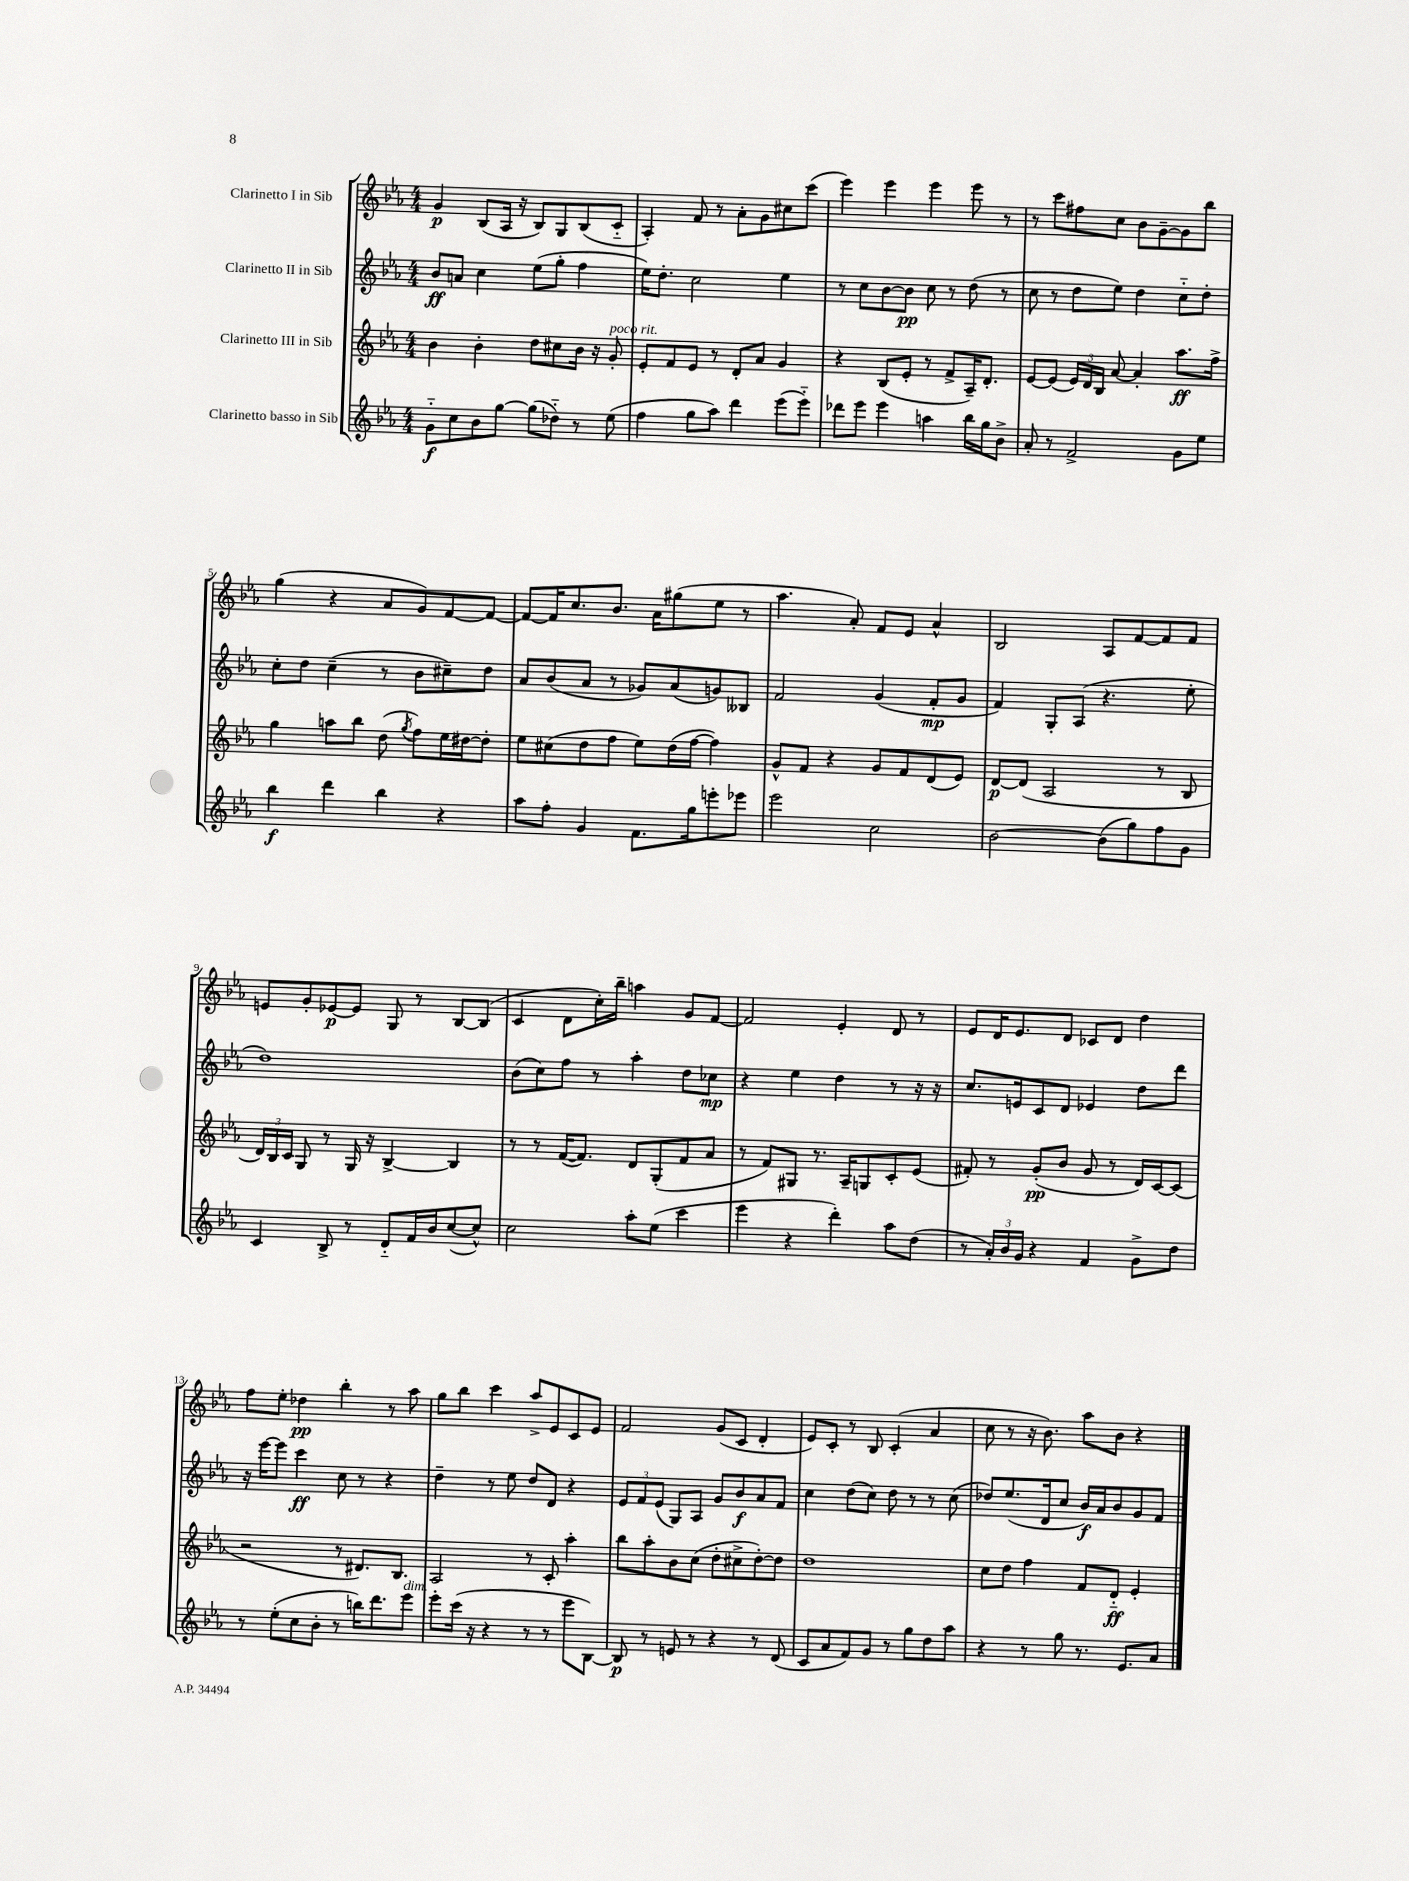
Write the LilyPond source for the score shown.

<<
\new StaffGroup <<
\new Staff = "s0" \with { instrumentName = "Clarinetto I in Sib" } {
    \clef treble \key ees \major \numericTimeSignature \time 4/4
    \autoBeamOff g'4\p bes8[( aes16] r16 bes8[) g8 bes8( c'8]-_ |
    aes4-.) f'8 r8 aes'8[-. g'8 cis''8 c'''8]( |
    ees'''4) ees'''4 ees'''4 ees'''8 r8 |
    r8 c'''8[ fis''8 c''8] bes'8[ g'8~-- g'8 bes''8] |
    g''4( r4 aes'8[ g'8) f'8~ f'8]~ |
    f'8[~ f'16 c''8. bes'8.] aes'16[ gis''8( ees''8] r8 |
    aes''4. aes'8-.) f'8[ ees'8] aes'4-^ |
    bes2 aes8[ f'8~ f'8 f'8] |
    e'8[ g'8-. ees'8~\p ees'8] g8 r8 bes8[~ bes8]( |
    c'4 d'8[ c''16-.) bes''16]-- a''4 g'8[ f'8]~ |
    f'2 ees'4-. d'8 r8 |
    ees'8[ d'16 ees'8. d'8] ces'8[ d'8] d''4 |
    f''8[ ees''8]-. des''4\pp bes''4-. r8 aes''8 |
    g''8[ bes''8] c'''4 aes''8[-> ees'8 c'8 ees'8] |
    f'2 g'8[( c'8] d'4-. |
    ees'8[) c'8]-. r8 bes8 c'4-.( aes'4 |
    c''8 r8 r16 bes'8.) aes''8[ bes'8] r4 \bar "|." |
}
\new Staff = "s1" \with { instrumentName = "Clarinetto II in Sib" } {
    \clef treble \key ees \major \numericTimeSignature \time 4/4
    \autoBeamOff bes'8[\ff a'8] c''4 ees''8[( g''8]-. f''4 |
    ees''16[) d''8.]-. c''2 ees''4 |
    r8 c''8[ bes'8~ bes'8]\pp c''8 r8 d''8( r8 |
    c''8 r8 d''8[ ees''8]) d''4 c''8[-_ d''8]-. |
    c''8[-. d''8] c''4--( r8 bes'8[ cis''8--) d''8] |
    aes'8[ bes'8( aes'8] r8 ges'8[) aes'8( g'8) beses8] |
    f'2 g'4( f'8[-.\mp g'8] |
    f'4) g8[-. aes8]( r4. ees''8-. |
    d''1) |
    bes'8[( c''8) f''8] r8 aes''4-. d''8[ ces''8]\mp |
    r4 ees''4 d''4 r8 r16 r16 |
    c''8.[ e'16 c'8 d'8] ees'4 d''8[ d'''8] |
    r16 ees'''16[~ ees'''8] c'''4\ff c''8 r8 r4 |
    d''4-- r8 ees''8 d''8[ d'8] r4 |
    \tuplet 3/2 { ees'8[ f'8 ees'8]( } g8[) aes8] g'8[ bes'8\f aes'8 f'8] |
    c''4 d''8[( c''8]) d''8 r8 r8 c''8( |
    des''8[) ees''8.( d'16 c''8] bes'16[\f) aes'16 bes'8 g'8 f'8] \bar "|." |
}
\new Staff = "s2" \with { instrumentName = "Clarinetto III in Sib" } {
    \clef treble \key ees \major \numericTimeSignature \time 4/4
    \autoBeamOff bes'4 bes'4-. d''8[ cis''8 bes'16] r16 g'8-.^\markup { \italic "poco rit." } |
    ees'8[-. f'8 ees'8] r8 d'8[-. aes'8] g'4 |
    r4 bes8[( ees'8]-. r8 f'8[-> aes16--) d'8.]-. |
    ees'8[~ ees'8]( \tuplet 3/2 { ees'16[) d'16 bes16] } aes'8~ aes'4-. aes''8.[\ff f''16]-> |
    g''4 a''8[ bes''8] d''8( \acciaccatura { g''8 } f''8[) ees''16 dis''16~ dis''8]-. |
    ees''8[ cis''8( d''8 f''8] ees''8[) d''16( f''16]~ f''4) |
    g'8[-^ f'8] r4 g'8[ f'8 d'8( ees'8]) |
    d'8[~\p d'8]( aes2 r8 bes8 |
    \tuplet 3/2 { d'16[) bes16 c'16] } g8 r8 g16 r16 bes4~-> bes4 |
    r8 r8 f'16[~( f'8.]) d'8[ g8-.( f'8 aes'8] |
    r8 f'8[) gis8] r8. aes16[-- g8 c'8-. ees'8]( |
    fis'8-.) r8 g'8[-.\pp( bes'8] g'8 r8 d'16[) c'16~ c'8]( |
    r2 r8 dis'8.[) bes8.] |
    aes2 r8 c'8-. aes''4-. |
    bes''8[ aes''8-. bes'8 c''8]( d''8[-. cis''8-> d''8~-.) d''8] |
    d''1 |
    c''8[ d''8] f''4 f'8[ d'8]-_\ff ees'4-. \bar "|." |
}
\new Staff = "s3" \with { instrumentName = "Clarinetto basso in Sib" } {
    \clef treble \key ees \major \numericTimeSignature \time 4/4
    \autoBeamOff g'8[-_\f c''8 bes'8 g''8]~ g''8[( des''8]-_) r8 ees''8( |
    f''4 g''8[ aes''8]) d'''4 ees'''8[( ees'''8]-_) |
    des'''8[ ees'''8] ees'''4 a''4 bes''16[ g''16 bes'8]-> |
    aes'8-. r8 f'2-> g'8[ ees''8] |
    bes''4\f d'''4 bes''4 r4 |
    aes''8[ f''8]-. g'4 f'8.[ g''16 e'''8-. ees'''8] |
    ees'''2 c''2 |
    bes'2~ bes'8[( g''8) f''8 g'8] |
    c'4 bes8-> r8 d'8[-_ f'16 bes'16 c''8~( c''8]-^) |
    c''2 aes''8[-. ees''8]( c'''4 |
    ees'''4 r4 d'''4-.) aes''8[ d''8]( |
    r8 \tuplet 3/2 { aes'16[-.) bes'16 g'16] } r4 f'4 g'8[-> d''8] |
    r8 ees''8[-.( c''8 bes'8]-. r8 b''16[) d'''8. ees'''8]^\markup { \italic "dim." } |
    ees'''8[-. c'''16]( r16 r4 r8 r8 ees'''8[ bes8]~) |
    bes8\p r8 e'8 r8 r4 r8 d'8( |
    c'8[ aes'8 f'8) g'8] r8 g''8[ d''8 aes''8] |
    r4 r8 g''8 r8. ees'8.[ aes'8] \bar "|." |
}
>>
>>
